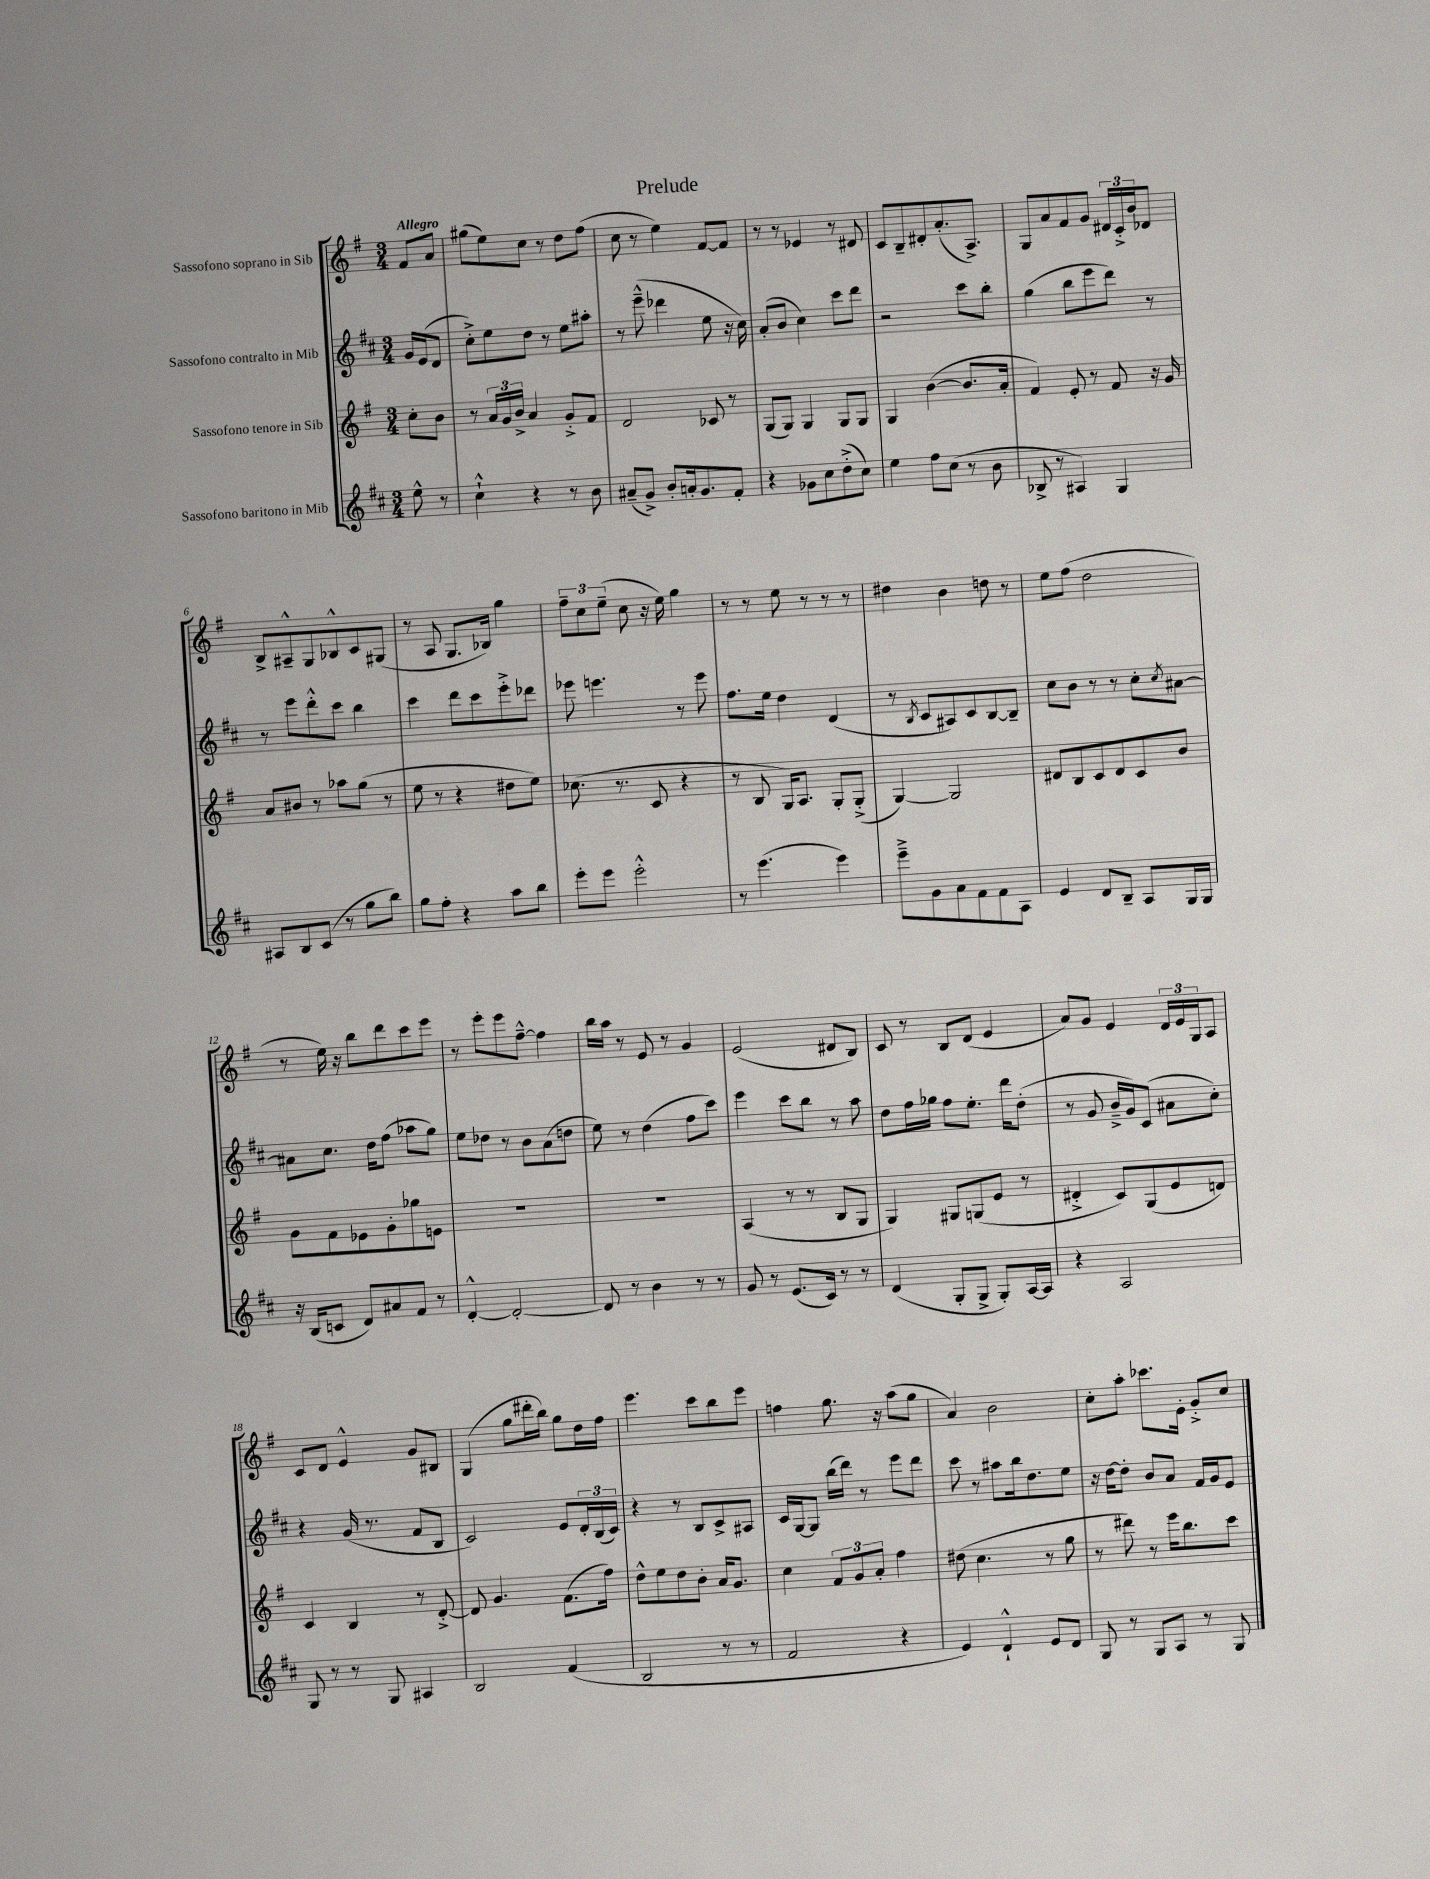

**kern	**kern	**kern	**kern
*part4	*part3	*part2	*part1
*staff4	*staff3	*staff2	*staff1
*I"Sassofono baritono in Mib	*I"Sassofono tenore in Sib	*I"Sassofono contralto in Mib	*I"Sassofono soprano in Sib
*clefG2	*clefG2	*clefG2	*clefG2
*k[f#c#]	*k[f#]	*k[f#c#]	*k[f#]
*M3/4	*M3/4	*M3/4	*M3/4
=	=	=	=
!	!	!	!LO:TX:a:B:t=Allegro
8ee^^\	8cc'\L	16g/LL	8f#/L
.	.	(16e/J	.
8r	8b\J	8d/J	8a/J
=1	=1	=1	=1
4cc#`^^\	8r	8cc#'^\L)	(8gg#X\L
.	24a/LL	8ee\	8ee\)
.	24g/	.	.
.	24b^/JJ	.	.
4r	4a/	8dd\J	8cc\J
.	.	8r	8r
8r	8g'^/L	8ee\L	8dd\L
8b\	8f#/J	8aa#X'\J	(8ff#\J
=2	=2	=2	=2
(8a#X~/L	2d/	8r	8cc\
8g^/J)	.	(8eee~^^\	8r
8b'/L	.	4ddd-X\	4ee\)
16an'/k	.	.	.
8.g/	.	.	.
.	8c-X/	8ee\	[8f#/L
8f#'/J	8r	16r	8f#/J]
.	.	16cc#\)	.
=3	=3	=3	=3
4r	(8G/L	(8a'/L	8r
.	8G/J)	8b/J	8r
8g-X\L	4G/	4cc#\)	4e-X/
8cc#\	.	.	.
(8dd'^\	8G/L	8ccc#\L	8r
8cc#\J)	8G/J	8ddd\J	8d#X/
=4	=4	=4	=4
4ee\	4G/	2r	8c/L
.	.	.	8B~/
8ff#\L	([4b\	.	8d#X'/
(8cc#\J	.	.	(8.a'/
8r	8.b/L]	8ccc#\L	.
.	.	.	8.A^/J)
8b\	.	8bb'\J	.
.	16a'/Jk	.	.
=5	=5	=5	=5
8B-X^/	4f#/)	(4gg\	8G/L
8r	.	.	8a/
4A#X/)	8e'/	8bb\L	8f#/
.	8r	8eee\	8g/J
4G/	8f#/	8ddd\J)	24d#X/LL
.	.	.	24c'^/
.	.	.	24b/J
.	16r	8r	8d-X/J
.	16g/	.	.
!!LO:LB:g=z
=6	=6	=6	=6
8A#X/L	8a/L	8r	8B^/L
8B/	8b#X/J	8eee\L	8A#X~^^/
(8c#/J	8r	8ddd'^^\	8G/
8r	8aa-X\L	8ccc#\J	8B-X^^/
8gg\L	(8gg\J	4bb\	8c/
8bb\J)	8r	.	(8G#X/J
=7	=7	=7	=7
8gg\L	8ee\	4ccc#\	8r
8ff#'\J	8r	.	8A/
4r	4r	8ddd\L	8.G/L
.	.	8ccc#\	.
.	.	.	16B-X/Jk)
8aa\L	8dd#X\L	8eee'^\	4gg\
8bb\J	8ee\J)	8ddd-X\J	.
=8	=8	=8	=8
8eee'\L	(8.cc-X\	8eee-X\	12ff#~\L
.	.	.	12cc\
8eee\J	.	4.eeen\	.
.	.	.	(12ee~\J
.	8.r	.	.
2eee'^^\	.	.	8cc\
.	8c/	.	16r
.	.	.	16ee\)
.	4r	8r	4gg\
.	.	8eee\	.
=9	=9	=9	=9
8r	8r	8.ff#\L	8r
(4.eee\	8B/	.	8r
.	.	16ee\Jk	.
.	16G/KL)	4dd\	8ee\
.	8.A/J	.	.
.	.	.	8r
4eee\)	8G'/L	(4d/	8r
.	(8G'^/J	.	8r
=10	=10	=10	=10
8eee~^\L	[4G/)	8r	4dd#X\
.	.	8qB/	.
8g\	.	8c#/L	.
8a\	2G/]	8A#X/)	4b\
8f#\	.	8c#/	.
8f#\	.	[8B/	8ddn\
8A\J	.	8B~/J]	8r
=11	=11	=11	=11
4e/	8d#X/L	8cc#\L	8ee\L
.	8B/	8b\J	(8ff#\J
8d/L	8c/	8r	2dd\
8B~/J	8d#/	8r	.
8A/L	8c/	8cc#'\L	.
.	.	8qcc#/	.
16G/L	8b/J	[8a#X\J	.
16G/JJ	.	.	.
!!LO:LB:g=z
=12	=12	=12	=12
16r	8g\L	8a#X\L]	8r
(16B/KL	.	.	.
8cn/J	8f#\	8.cc#\J	16ee\)
.	.	.	16r
8d/L)	8e-X\	.	8bb\L
.	.	16dd\KL	.
8a#X/	8g'\	(8ff#\J	8ddd\
8f#/J	8gg-X\	8aa-X\L	8ccc\
8r	8en\J	8gg\J)	8eee\J
=13	=13	=13	=13
[4d'^^/	2.r	8ee\L	8r
.	.	8dd-X\J	8eee'\L
2d'/_	.	8r	8eee\
.	.	8b\L	[8ff#~^^\J
.	.	(8a\	4ff#\]
.	.	8ddn\J	.
=14	=14	=14	=14
8d/]	2.r	8ee\)	16bb\LL
.	.	.	16aa\JJ
8r	.	8r	8r
4b\	.	(4dd\	8e/
.	.	.	8r
8r	.	8ff#\L	4g/
8r	.	8ccc#\J)	.
=15	=15	=15	=15
8g/	(4A/	4eee\	(2e/
8r	.	.	.
(8.e/L	8r	8ccc#\L	.
.	8r	8bb\J	.
16c#/Jk)	.	.	.
8r	8B/L	8r	8d#X/L
8r	8G/J	8aa\	8B/J)
=16	=16	=16	=16
(4d/	4G/)	8dd\L	8c/
.	.	16ff#\L	8r
.	.	16gg-X\JJ	.
8G'/L	8G#X/L	8ff#\L	8B/L
8G^/J	(8Gn/	8.ee'\J	(8d/J
8G'/L)	8e/J	.	4e/
.	.	16ddd\KL	.
[16A/L	8r	(8dd'\J	.
16A/JJ]	.	.	.
=17	=17	=17	=17
4r	4d#X'^/	8r	8a/L)
.	.	8g/	8g/J
2A/	8c/L)	16b~^/LL	4e/
.	.	16g/J)	.
.	(8G/	(8c#/J	.
.	8e/	8a#X\L	24d/LL
.	.	.	24e/
.	.	.	24G/J
.	8dn/J)	8cc#'\J)	8A/J
!!LO:LB:g=z
=18	=18	=18	=18
8G/	4c/	4r	8c/L
8r	.	.	8d/J
8r	4B/	(16g/	4e^^/
.	.	8.r	.
8G/	.	.	.
4A#X/	8r	8f#/L	8g/L
.	[8d'^/	8B/J	8B#X/J
=19	=19	=19	=19
2B/	8d/]	2c#/)	(4G/
.	4.g/	.	.
.	.	.	8gg\L
.	.	.	16ddd#X'\L
.	.	.	16bb\JJ)
(4f#/	(8.f#\L	8e/L	8gg\L
.	.	24d'/L	16dd\L
.	.	(24B/	.
.	16ff#\Jk)	.	16ff#\JJ
.	.	24c#/JJ)	.
=20	=20	=20	=20
2B/	8dd^^\L	4r	4.eee\
.	8ee\	.	.
.	8dd\	8r	.
.	8b'\J	8B/L	8ccc\L
8r	16a/KL	8c#^/	8bb\
.	8.g/J	.	.
8r	.	8A#X/J	8eee\J
=21	=21	=21	=21
2f#/	4cc\	16c#/LL	4ffn\
.	.	[16G/J	.
.	.	8G/J]	.
.	12f#/L	(16bb\LL	8.gg\
.	.	16ddd\JJ)	.
.	12g/	.	.
.	.	8r	.
.	12a'/J	.	.
.	.	.	16r
4r	4ff#\	8eee\L	(8aa\L
.	.	8ddd\J	8gg\J
=22	=22	=22	=22
4e/)	(8dd#X\	8ccc#\	4a/)
.	4.cc\	8r	.
4d`^^/	.	8aa#X\L	2b\
.	.	16bb\k	.
.	.	8.dd\	.
8e/L	8r	.	.
8d/J	8gg\	8ee\J	.
=23	=23	=23	=23
8G/	8r	16r	8cc'\L
.	.	[16dd\KL	.
8r	8ddd#X\)	8dd'\J]	8aa'\J
8G/L	8r	8b/L	8.ccc-X\L
8A/J	16eee\KL	8a/J	.
.	8.bb\	.	16e'\Jk
8r	.	16f#/LL	8g'^/L
.	.	16g/J	.
8G/	8ccc\J	8e/J	8cc/J
==	==	==	==
*-	*-	*-	*-
